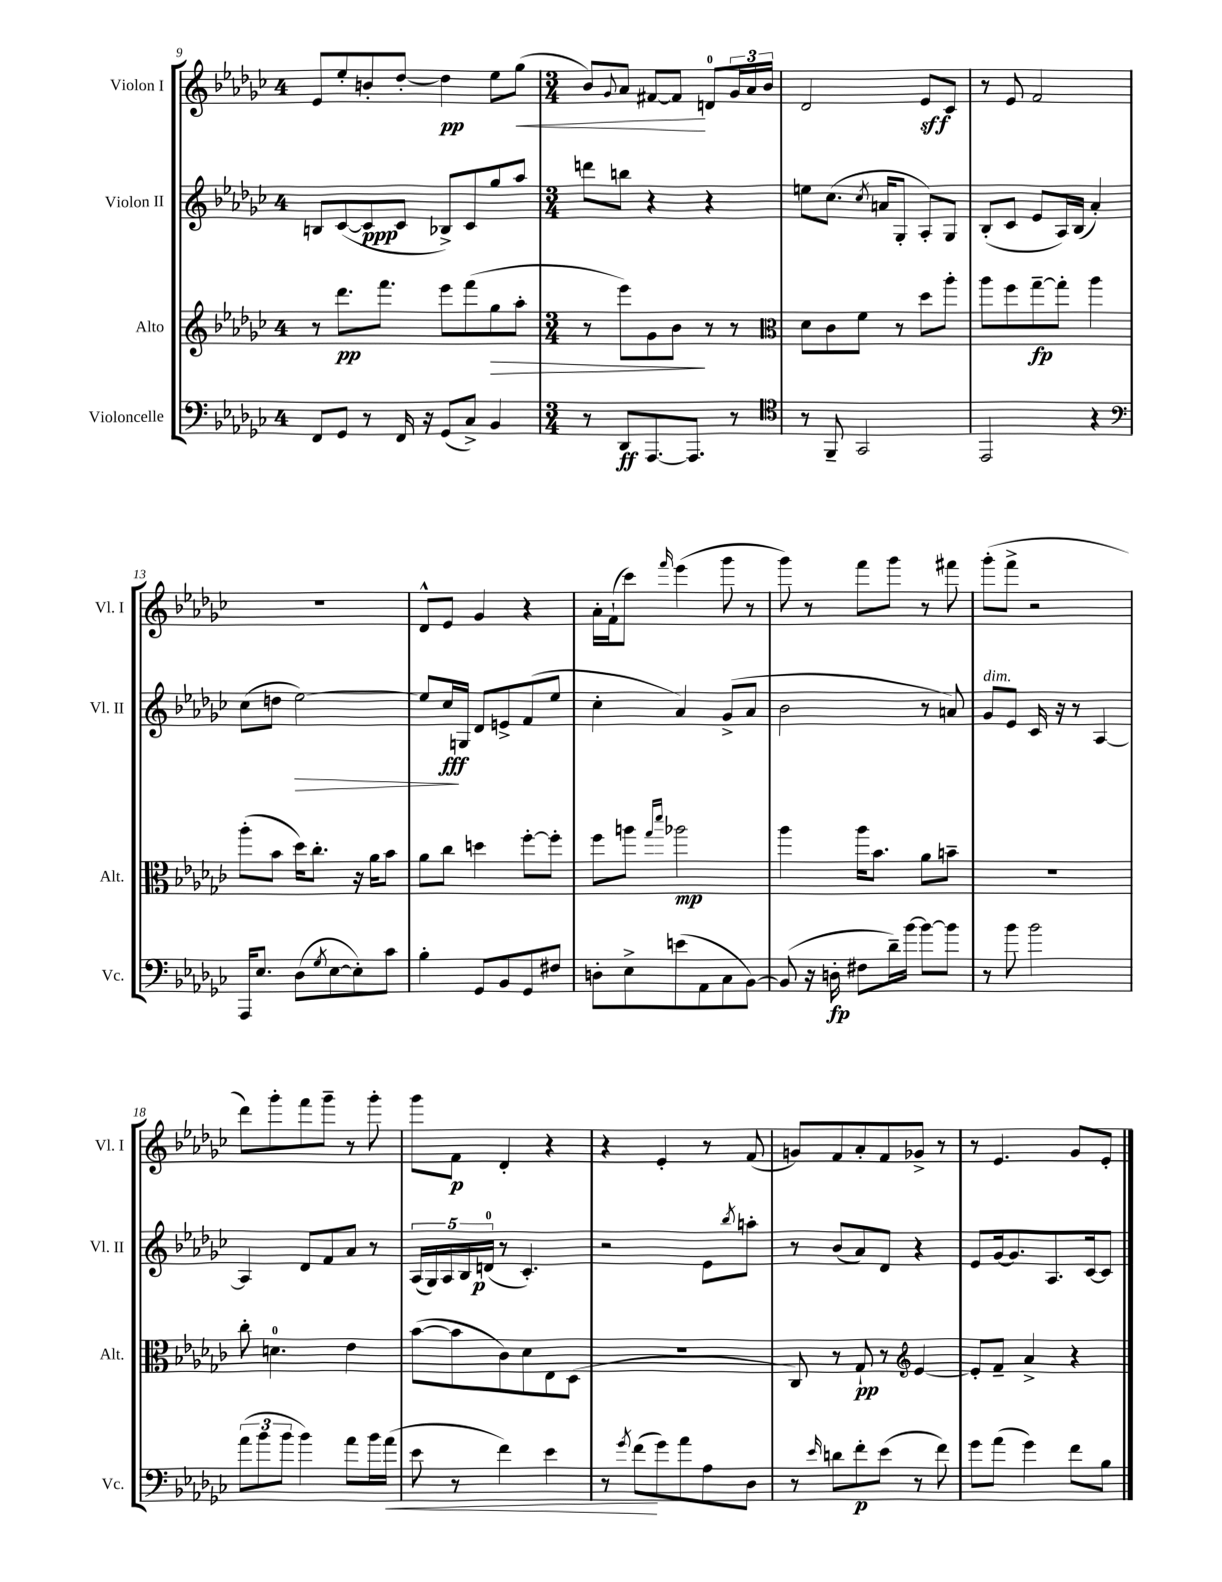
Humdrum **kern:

**kern	**dynam	**kern	**dynam	**kern	**dynam	**kern	**dynam
*part4	*part4	*part3	*part3	*part2	*part2	*part1	*part1
*staff4	*staff4	*staff3	*staff3	*staff2	*staff2	*staff1	*staff1
*I"Violoncelle	*	*I"Alto	*	*I"Violon II	*	*I"Violon I	*
*I'Vc.	*	*I'Alt.	*	*I'Vl. II	*	*I'Vl. I	*
*clefF4	*	*clefG2	*	*clefG2	*	*clefG2	*
*k[b-e-a-d-g-c-]	*	*k[b-e-a-d-g-c-]	*	*k[b-e-a-d-g-c-]	*	*k[b-e-a-d-g-c-]	*
*M4/4	*	*M4/4	*	*M4/4	*	*M4/4	*
=9	=9	=9	=9	=9	=9	=9	=9
8FF/L	.	8r	.	8Bn/L	.	8e-/L	.
8GG-/J	.	8.ddd-\L	pp	([8c-/	.	8ee-'/	.
8r	.	.	.	8c-/]	ppp	8bn'/	.
.	.	8.fff\J	.	.	.	.	.
16FF/	.	.	.	8c-/J	.	[8dd-'/J	.
16r	.	.	.	.	.	.	.
(8GG-/L	.	8eee-\L	.	8B-X^/L)	.	4dd-\]	pp
8C-^/J)	.	(8fff\	.	8c-/	.	.	.
!	!	!	!LO:HP:b	!	!	!	!
4BB-/	.	8gg-\	>	8gg-/	.	8ee-\L	.
!	!	!	!	!	!	!	!LO:HP:b
.	.	8aa-'\J	.	8aa-/J	.	(8gg-\J	<
=10	=10	=10	=10	=10	=10	=10	=10
*M3/4	*	*M3/4	*	*M3/4	*	*M3/4	*
8r	.	8r	.	8dddn\L	.	8b-/L)	.
.	.	.	.	.	.	8qqg-/	.
8DD-/L	ff	8eee-\L)	.	8bbn\J	.	8a-/J	.
[8.AAA-/	.	8g-\	.	4r	.	[8f#X/L	.
.	.	8b-\J	.	.	.	8f#/J]	.
8.AAA-/J]	.	.	.	.	.	.	.
.	.	8r	]	4r	.	8dn/L	[
8r	.	8r	.	.	.	24g-/L	.
.	.	.	.	.	.	24a-/	.
.	.	.	.	.	.	24b-/JJ	.
=11	=11	=11	=11	=11	=11	=11	=11
*clefC4	*	*clefC3	*	*	*	*	*
8r	.	8d-\L	.	8een\L	.	2d-/	.
8FF~/	.	8c-\	.	(8.cc-\J	.	.	.
2GG-/	.	8f\J	.	.	.	.	.
.	.	.	.	8qcc-/	.	.	.
.	.	.	.	16an/KL	.	.	.
.	.	8r	.	8G-'/J	.	.	.
.	.	8dd-\L	.	8A-'/L)	.	8e-/L	sff
.	.	8aa-'\J	.	8G-/J	.	8c-/J	.
=12	=12	=12	=12	=12	=12	=12	=12
2EE-/	.	8aa-\L	.	(8B-'/L	.	8r	.
.	.	8ff\	.	8c-/J	.	8e-/	.
.	.	[8gg-~\	fp	8e-/L	.	2f/	.
.	.	8gg-'\J]	.	16A-/L)	.	.	.
.	.	.	.	(16B-/JJ	.	.	.
4r	.	4aa-\	.	4a-'/)	.	.	.
!!LO:LB:g=z
=13	=13	=13	=13	=13	=13	=13	=13
*clefF4	*	*	*	*	*	*	*
16AAA-/KL	.	(8aa-'\L	.	(8cc-\L	.	2.r	.
8.E-/J	.	.	.	.	.	.	.
.	.	8b-\J	.	8ddn\J	.	.	.
!	!	!	!	!	!LO:HP:b	!	!
(8D-\L	.	16dd-\KL)	.	[2ee-\)	>	.	.
.	.	8.cc-'\J	.	.	.	.	.
8qG-/	.	.	.	.	.	.	.
[8E-\	.	.	.	.	.	.	.
8E-'\])	.	16r	.	.	.	.	.
.	.	16a-\KL	.	.	.	.	.
8c-\J	.	8b-\J	.	.	.	.	.
=14	=14	=14	=14	=14	=14	=14	=14
4B-'\	.	8a-\L	.	8ee-/L]	.	8d-^^/L	.
.	.	8cc-\J	.	16cc-/L	fff	8e-/J	.
.	.	.	.	16Gn/JJ	]	.	.
8GG-/L	.	4ddn\	.	8d-/L	.	4g-/	.
8BB-/	.	.	.	8en^/	.	.	.
8GG-/	.	[8ff'\L	.	(8f/	.	4r	.
8F#X/J	.	8ff'\J]	.	8ee-/J	.	.	.
=15	=15	=15	=15	=15	=15	=15	=15
8Dn'\L	.	8ff\L	.	4cc-'\	.	16a-'\LL	.
.	.	.	.	.	.	(16f`\J	.
8E-^\	.	8aan\J	.	.	.	8ccc-\J)	.
.	.	16qqgg-/LL	.	.	.	.	.
.	.	16qqddd-/JJ	.	.	.	16qqfff/	.
(8en\	.	2aa-X\	mp	4a-/)	.	(4eee-\	.
8AA-\	.	.	.	.	.	.	.
8C-\	.	.	.	(8g-^/L	.	8ggg-\	.
[8BB-\J)	.	.	.	8a-/J	.	8r	.
=16	=16	=16	=16	=16	=16	=16	=16
(8BB-/]	.	4aa-\	.	2b-\	.	8ggg-\)	.
16r	.	.	.	.	.	8r	.
16Dn'\	fp	.	.	.	.	.	.
8F#X\L	.	16aa-\KL	.	.	.	8fff\L	.
.	.	8.b-\J	.	.	.	.	.
16d-~\L)	.	.	.	.	.	8ggg-\J	.
[16b-\JJ	.	.	.	.	.	.	.
8b-\L_	.	8a-\L	.	8r	.	8r	.
8b-\J]	.	8bn~\J	.	8an/)	.	8fff#X\	.
=17	=17	=17	=17	=17	=17	=17	=17
!	!	!	!	!LO:TX:a:i:t=dim.	!	!	!
8r	.	2.r	.	8g-/L	.	(8ggg-'\L	.
8b-\	.	.	.	8e-/J	.	8fff^\J	.
2b-\	.	.	.	16c-/	.	2r	.
.	.	.	.	16r	.	.	.
.	.	.	.	8r	.	.	.
.	.	.	.	[4A-/	.	.	.
!!LO:LB:g=z
=18	=18	=18	=18	=18	=18	=18	=18
(12a-\L	.	8cc-'\	.	4A-/]	.	8ddd-\L)	.
12b-\	.	.	.	.	.	.	.
.	.	4.dn\	.	.	.	8ggg-'\	.
12b-\J	.	.	.	.	.	.	.
4b-\)	.	.	.	8d-/L	.	8fff\	.
.	.	.	.	8f/	.	8ggg-~\J	.
8a-\L	.	4e-\	.	8a-/J	.	8r	.
16b-\L	.	.	.	8r	.	8ggg-'\	.
!	!LO:HP:b	!	!	!	!	!	!
(16a-\JJ	<	.	.	.	.	.	.
=19	=19	=19	=19	=19	=19	=19	=19
8e-\	.	([8b-\L	.	(20A-/LL	.	8ggg-\L	.
.	.	.	.	20G-/)	.	.	.
.	.	.	.	20A-/	.	.	.
8r	.	8b-\]	.	.	.	8f\J	p
.	.	.	.	20B-/	.	.	.
.	.	.	.	(20dn/JJ	p	.	.
4f\)	.	8c-\)	.	8r	.	4d-'/	.
.	.	8d-\	.	4.c-'/)	.	.	.
4e-\	.	8E-\	.	.	.	4r	.
.	.	(8D-\J	.	.	.	.	.
=20	=20	=20	=20	=20	=20	=20	=20
8r	.	2.r	.	2r	.	4r	.
8qg-/	.	.	.	.	.	.	.
(8f\L	.	.	.	.	.	.	.
8g-\)	[	.	.	.	.	4e-'/	.
8a-\	.	.	.	.	.	.	.
8A-\	.	.	.	8e-\L	.	8r	.
.	.	.	.	8qbb-/	.	.	.
8D-\J	.	.	.	8aan'\J	.	(8f/	.
=21	=21	=21	=21	=21	=21	=21	=21
8r	.	8C-/)	.	8r	.	8gn/L)	.
16qqe-/	.	.	.	.	.	.	.
8dn\L	.	8r	.	(8b-/L	.	8f/	.
8f'\	p	8G-`/	pp	8a-/)	.	8a-'/	.
(8e-\J	.	8r	.	8d-/J	.	8f/	.
*	*	*clefG2	*	*	*	*	*
8r	.	[4e-/	.	4r	.	8g-X^/J	.
8f\)	.	.	.	.	.	8r	.
=22	=22	=22	=22	=22	=22	=22	=22
8g-\L	.	8e-'/L]	.	8e-/L	.	8r	.
(8a-\J	.	8f~/J	.	[16g-/k	.	4.e-/	.
.	.	.	.	8.g-/]	.	.	.
4g-\)	.	4a-^/	.	.	.	.	.
.	.	.	.	8.A-/	.	.	.
8f\L	.	4r	.	.	.	8g-/L	.
.	.	.	.	[16c-/k	.	.	.
8B-\J	.	.	.	8c-/J]	.	8e-'/J	.
==	==	==	==	==	==	==	==
*-	*-	*-	*-	*-	*-	*-	*-
